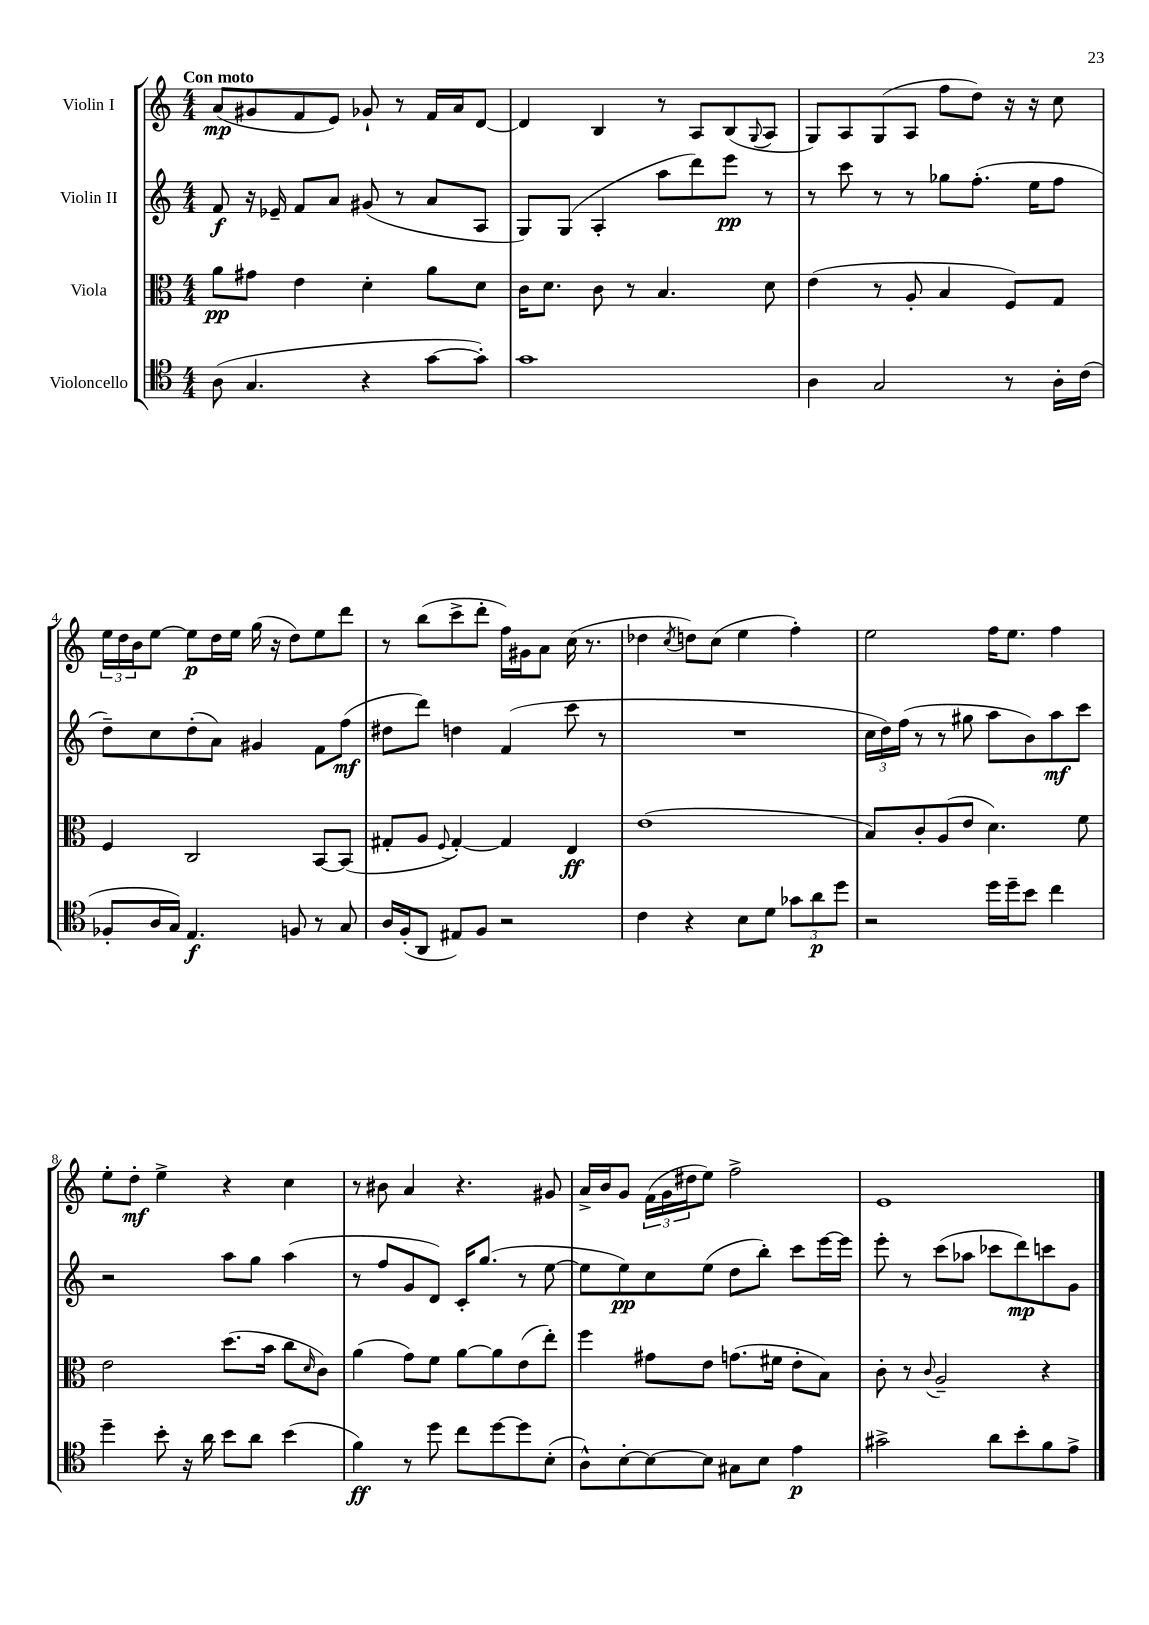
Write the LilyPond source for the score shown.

<<
\new StaffGroup <<
\new Staff = "s0" \with { instrumentName = "Violin I" } {
    \clef treble \key c \major \numericTimeSignature \time 4/4 \tempo "Con moto"
    a'8\mp( gis'8 f'8 e'8) ges'8-! r8 f'16 a'16 d'8~ |
    d'4 b4 r8 a8 b8( \appoggiatura { g8 } a8 |
    g8) a8 g8( a8 f''8 d''8) r16 r16 c''8 |
    \tuplet 3/2 { e''16 d''16 b'16 } e''8~ e''8\p d''16 e''16 g''16( r16 d''8) e''8 d'''8 |
    r8 b''8( c'''8-> d'''8-. f''16) gis'16 a'8 c''16( r8. |
    des''4 \acciaccatura { c''8 } d''8) c''8( e''4 f''4-.) |
    e''2 f''16 e''8. f''4 |
    e''8-. d''8-.\mf e''4-> r4 c''4 |
    r8 bis'8 a'4 r4. gis'8 |
    a'16-> b'16 g'8 \tuplet 3/2 { f'16( g'16 dis''16 } e''8) f''2-> |
    e'1 \bar "|." |
}
\new Staff = "s1" \with { instrumentName = "Violin II" } {
    \clef treble \key c \major \numericTimeSignature \time 4/4
    f'8\f r16 ees'16-- f'8 a'8 gis'8( r8 a'8 a8 |
    g8) g8( a4-. a''8 d'''8) e'''8\pp r8 |
    r8 c'''8 r8 r8 ges''8 f''8.-.( e''16 f''8 |
    d''8--) c''8 d''8-.( a'8) gis'4 f'8 f''8\mf( |
    dis''8 d'''8) d''4 f'4( c'''8 r8 |
    R1 |
    \tuplet 3/2 { c''16 d''16) f''16( } r8 r8 gis''8 a''8 b'8) a''8\mf c'''8 |
    r2 a''8 g''8 a''4( |
    r8 f''8 g'8 d'8) c'16-. g''8.( r8 e''8~ |
    e''8 e''8\pp) c''8 e''8( d''8 b''8-.) c'''8 e'''16~ e'''16 |
    e'''8-. r8 c'''8( aes''8 ces'''8 d'''8\mp) c'''8 g'8 \bar "|." |
}
\new Staff = "s2" \with { instrumentName = "Viola" } {
    \clef alto \key c \major \numericTimeSignature \time 4/4
    a'8\pp gis'8 e'4 d'4-. a'8 d'8 |
    c'16 d'8. c'8 r8 b4. d'8 |
    e'4( r8 a8-. b4 f8) g8 |
    f4 c2 b,8~ b,8( |
    gis8-. a8 \appoggiatura { f8 } gis4~-.) gis4 e4\ff |
    e'1( |
    b8) c'8-. a8( e'8 d'4.) f'8 |
    e'2 d''8.( b'16 c''8 \grace { d'16 } c'8) |
    a'4( g'8) f'8 a'8~ a'8 e'8( e''8-.) |
    f''4 gis'8 e'8 g'8.( fis'16 e'8-. b8) |
    c'8-. r8 \appoggiatura { c'8 } a2-- r4 \bar "|." |
}
\new Staff = "s3" \with { instrumentName = "Violoncello" } {
    \clef tenor \key c \major \numericTimeSignature \time 4/4
    a8( g4. r4 g'8~ g'8-.) |
    g'1 |
    a4 g2 r8 a16-. c'16( |
    fes8-. a16 g16) e4.\f f8 r8 g8 |
    a16 f16-.( a,8 eis8) f8 r2 |
    c'4 r4 b8 d'8 \tuplet 3/2 { ges'8 a'8\p d''8 } |
    r2 d''16 d''16-- b'8 c''4 |
    d''4-- b'8-. r16 a'16 b'8 a'8 b'4( |
    f'4\ff) r8 d''8 c''8 d''8~ d''8 b8-.( |
    a8-^) b8~-. b8~ b8 gis8 b8 e'4\p |
    gis'2-> a'8 b'8-. f'8 e'8-> \bar "|." |
}
>>
>>
